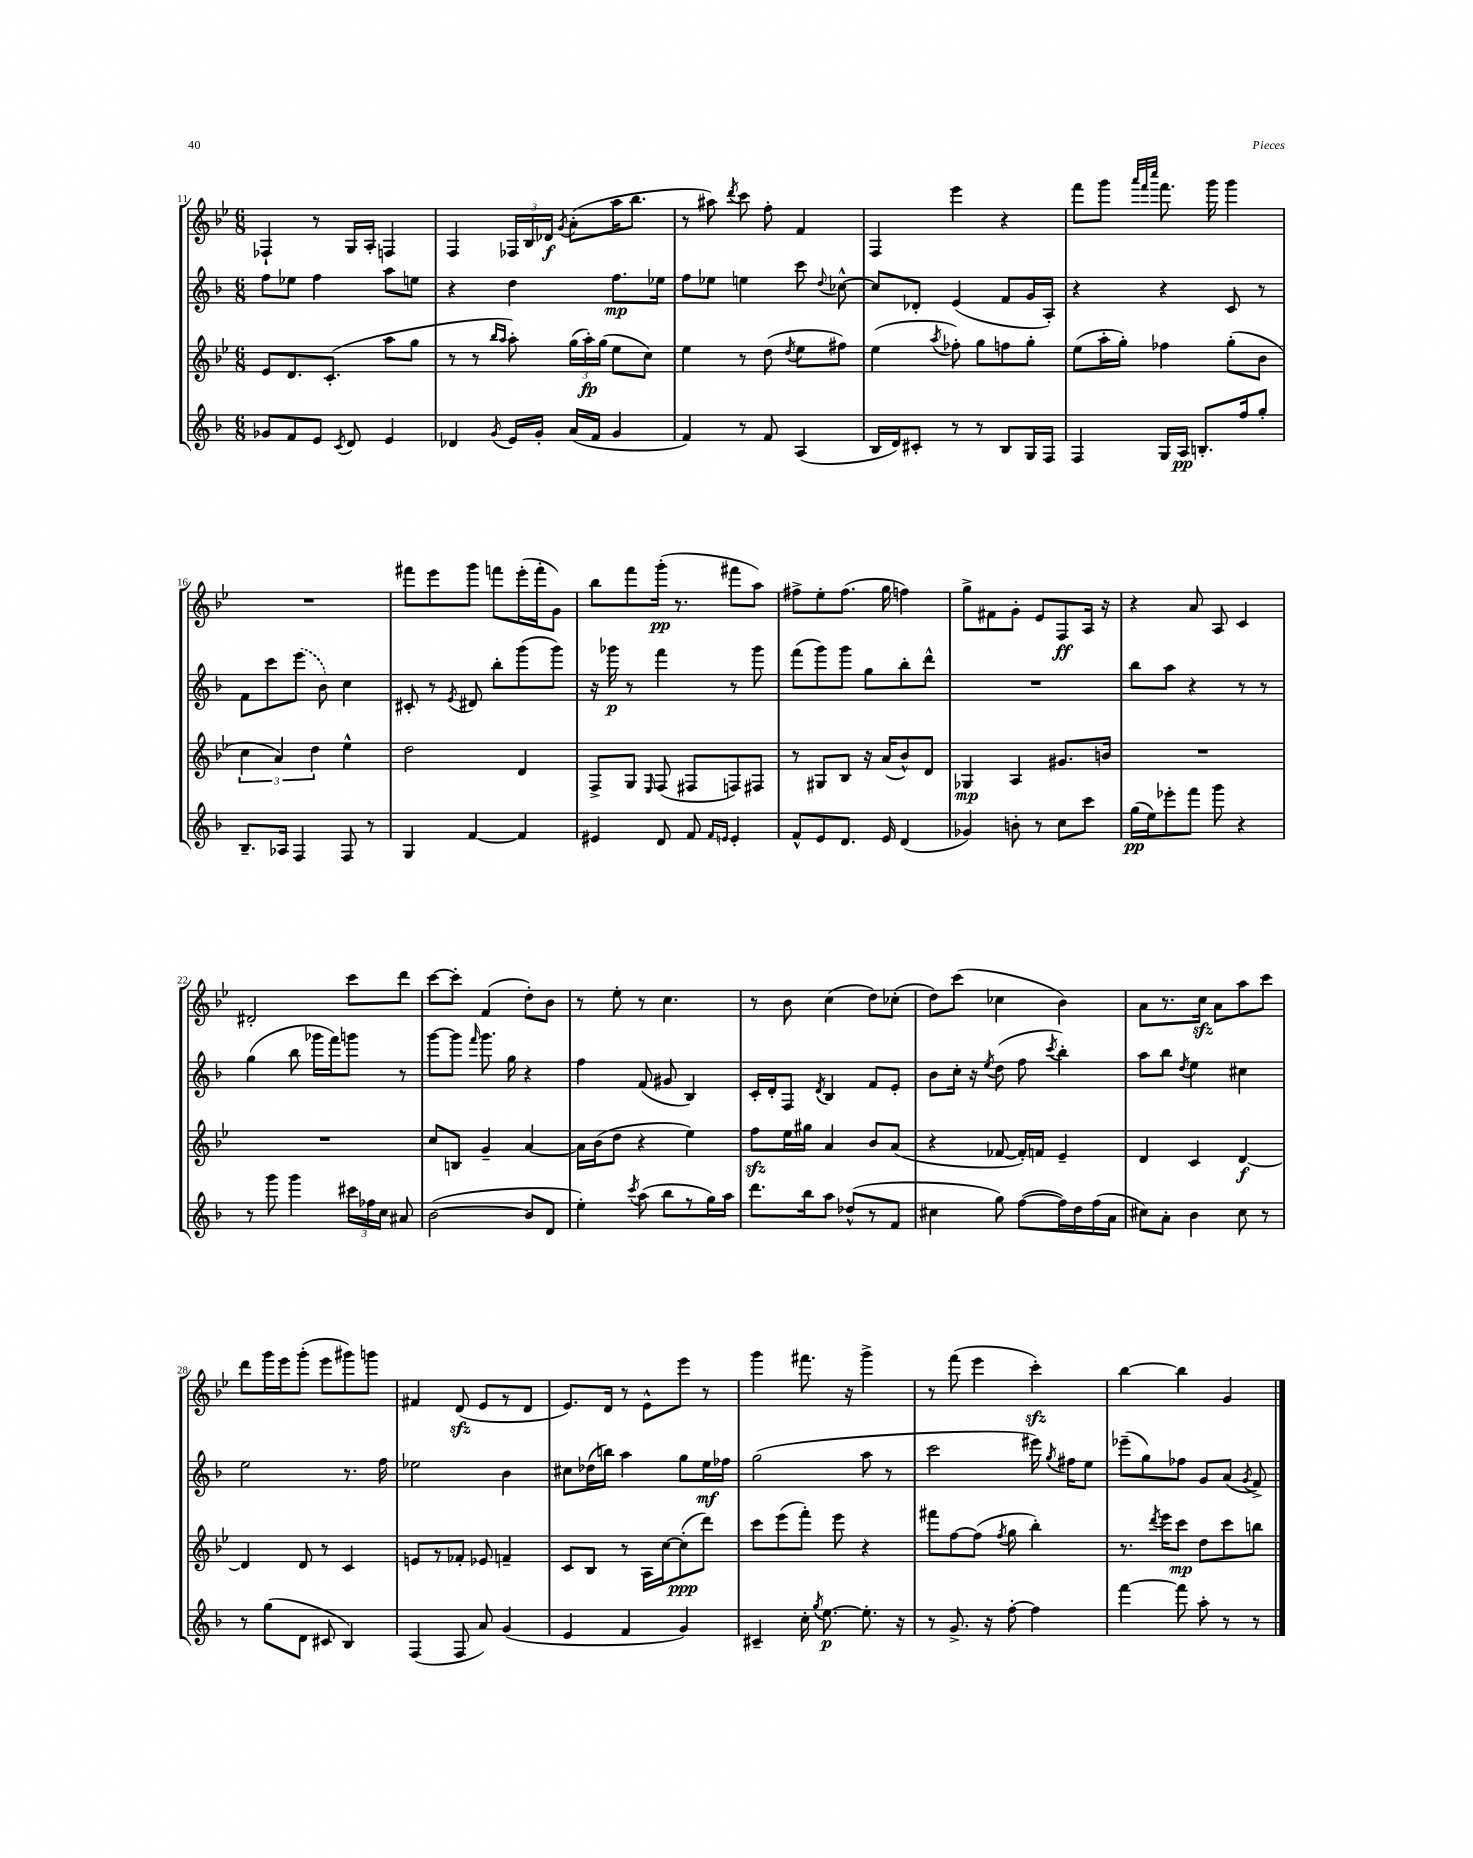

**kern	**kern	**kern	**kern
*staff4	*staff3	*staff2	*staff1
*clefG2	*clefG2	*clefG2	*clefG2
*k[b-]	*k[b-e-]	*k[b-]	*k[b-e-]
*M6/8	*M6/8	*M6/8	*M6/8
8g-/L	8e-/L	8ff\L	4F-`/
8f/	8.d/	8ee-\J	.
8e/J	.	4ff\	8r
.	(8.c'/J	.	.
8qc/	.	.	.
8d/	.	.	16G/LL
.	.	.	16A'/JJ
4e/	8aa\L	8aa\L	4F/
.	8gg\J	8ee\J	.
=	=	=	=
4d-/	8r	4r	4F/
.	8r	.	.
.	16qqbb-/LL	.	.
8qg/	16qqaa/JJ	.	.
16e/LL	8aa'\)	4dd\	24F-/LL
.	.	.	24B-/
16g'/JJ	.	.	.
.	.	.	24d-/JJ
.	.	.	8qg/
(16a/LL	(24gg\LL	.	(8a'\L
.	24aa'\)	.	.
16f/JJ	.	.	.
.	(24gg\JJ	.	.
4g/	8ee-\L	8.ff\L	16aa\K
.	.	.	8.bb-\J
.	8cc\J)	.	.
.	.	16ee-\Jk	.
=	=	=	=
4f/)	4ee-\	8ff\L	8r
.	.	8ee-\J	8aa#\)
.	.	.	8qddd/
8r	8r	4ee\	8ccc\
8f/	(8dd\	.	8ff'\
.	8qdd/	.	.
(4A/	8ee-\L	8ccc\	4f/
.	.	8qqdd/	.
.	8ff#\J)	[8cc-^^\	.
=	=	=	=
16B-/LL	(4ee-\	8cc-/]L	4F/
16d/J)	.	.	.
8c#'/J	.	8d-'/J	.
.	8qaa/	.	.
8r	8ff-'\)	(4e/	4eee-\
8r	8gg\L	.	.
8B-/L	8ff\	8f/L	4r
16G/L	8gg'\J	16g/L	.
16F/JJ	.	16A'/JJ)	.
=	=	=	=
4F/	(8ee-\L	4r	8fff\L
.	16aa'\L	.	8ggg\J
.	16gg'\JJ)	.	.
.	.	.	32qqaaa/LLL
.	.	.	32qqfff/
.	.	.	32qqcccc/JJJ
16G/LL	4ff-\	4r	8.fff\
16A/JJ	.	.	.
8.B'/L	.	.	.
.	.	.	16ggg\
.	(8gg'\L	8c/	4ggg\
16ff/k	.	.	.
8gg'/J	8b-\J	8r	.
=	=	=	=
8.B-~/L	6cc\	8f\L	2.r
.	.	8ccc\	.
.	6a/)	.	.
16A-/Jk	.	.	.
4F/	.	(8eee\J	.
.	6dd\	.	.
.	.	8b-\)	.
8F/	4ee-^^\	4cc\	.
8r	.	.	.
=	=	=	=
4G/	2dd\	8c#'/	8fff#\L
.	.	8r	8eee-\
.	.	8qe/	.
[4f/	.	8d#/	8ggg\J
.	.	8bb-'\L	8fff\L
4f/]	4d/	(8ggg\	(16eee-'\L
.	.	.	16fff'\J
.	.	8ggg\J)	8g\J)
=	=	=	=
4e#/	8F^/L	16r	8bb-\L
.	.	16ggg-\	.
.	8G/J	8r	8fff\
.	16qqE-/	.	.
8d/	(8F/	4fff\	(16ggg'\Jk
.	.	.	8.r
8f/	8F#/L	.	.
16qqf/LL	.	.	.
16qqe/JJ	.	.	.
4e'/	8F/)	8r	8fff#\L
.	8F#/J	8ggg-\	8aa\J)
=	=	=	=
8f^^/L	8r	(8fff\L	8ff#^\L
8e/	8G#/L	8ggg\)	8ee-'\
8.d/J	8B-/J	8ggg\J	(8.ff#\J
.	16r	8gg\L	.
16e/	(16a/LK	.	16gg\
(4d/	8b-^^/)	8bb-'\	4ff\)
.	8d/J	8ddd^^\J	.
=	=	=	=
4g-/)	4G-/	2.r	8gg^\L
.	.	.	8f#\
8b'\	4A/	.	8g'\J
8r	.	.	8e-/L
8cc\L	8.g#/L	.	8F/
8ccc\J	.	.	16A/Jk
.	16b/Jk	.	16r
=	=	=	=
(16gg\LL	2.r	8bb-\L	4r
16ee\J)	.	.	.
8eee-'\	.	8aa\J	.
8fff\J	.	4r	8a/
8ggg\	.	.	8A/
4r	.	8r	4c/
.	.	8r	.
=	=	=	=
8r	2.r	(4gg\	2d#'/
8ggg\	.	.	.
4ggg\	.	8bb-\	.
.	.	16ggg-\LL	.
.	.	16fff\J)	.
24ccc#\LL	.	8ggg\J	8ccc\L
24ff-\	.	.	.
24cc\JJ	.	.	.
8a#/	.	8r	8ddd\J
=	=	=	=
([2b-\	8cc/L	[8ggg\L	[8ccc\L
.	8B/J	8ggg\]J	8ccc'\]J
.	.	16qqfff/	.
.	4g~/	8.ggg\	(4f/
.	.	16gg\	.
8b-/]L	[4a/	4r	8dd'\L)
8d/J	.	.	8b-\J
=	=	=	=
4ee'\)	16a\]LL	4ff\	8r
.	(16b-\J	.	.
.	8dd\J	.	8ee-'\
8qccc/	.	.	.
(8aa\	4r	(8f/	8r
8bb-\L	.	8g#/	4.cc\
8r	4ee-\)	4B-/)	.
16gg\L)	.	.	.
16aa\JJ	.	.	.
=	=	=	=
8.ddd\L	8ff\L	16c'/LL	8r
.	.	16d'/J	.
.	16ee-\L	8F/J	8b-\
16bb-\k	16gg#\JJ	.	.
.	.	8qd/	.
8aa\J	4a/	4B-/	(4cc\
(8dd-^^/L	.	.	.
8r	8b-/L	8f/L	8dd\L)
8f/J	(8a/J	8e'/J	(8cc-'\J
=	=	=	=
4cc#\	4r	8b-\L	8dd\L)
.	.	16cc'\Jk	(8ccc\J
.	.	16r	.
.	.	8qee/	.
8gg\)	[8f-/	(8dd\	4cc-\
([8ff\L	16f-'/]LL)	8ff\	.
.	16f/JJ	.	.
.	.	8qccc/	.
16ff\]L)	4e-~/	4bb-'\)	4b-\)
16dd\	.	.	.
(16ff\	.	.	.
16a\JJ	.	.	.
=	=	=	=
8cc#\L)	4d/	8aa\L	8a\L
8a'\J	.	8bb-\J	8.r
.	.	8qdd/	.
4b-\	4c/	4ee\	.
.	.	.	16cc\Jk
.	.	.	8a\L
8cc#\	[4d/	4cc#\	8aa\
8r	.	.	8ccc\J
=	=	=	=
8r	4d/]	2ee\	8ddd\L
(8gg\L	.	.	16ggg\L
.	.	.	16eee-\J
8d\J	8d/	.	(8ggg'\J
8c#/	8r	.	8eee-\L
4B-/)	4c/	8.r	8ggg#\)
.	.	.	8ggg\J
.	.	16ff\	.
=	=	=	=
(4F/	8e/L	2ee-\	4f#/
.	8r	.	.
8F/	8f-'/J	.	(8d/
8a/)	8e-/	.	8e-/L
(4g/	4f~/	4b-\	8r
.	.	.	8d/J
=	=	=	=
4e/	8c/L	8cc#\L	8.e-/L)
.	8B-/J	(16dd-\L	.
.	.	16bb\JJ)	16d/Jk
4f/	8r	4aa\	8r
.	16A\LL	.	8e-^^\L
.	[16cc\J	.	.
4g/)	(8cc'\]	8gg\L	8eee-\J
.	8ddd\J)	16ee\L	8r
.	.	16ff-\JJ	.
=	=	=	=
4c#~/	8ccc\L	(2gg\	4ggg\
.	(8eee-\	.	.
16cc'\	8fff'\J)	.	8.fff#\
8qgg/	.	.	.
[8.ee\	.	.	.
.	8eee-\	.	.
.	.	.	16r
8.ee'\]	4r	8aa\	4ggg^\
.	.	8r	.
16r	.	.	.
=	=	=	=
8r	8fff#\L	2ccc\	8r
8.g^/	[8ff\	.	(8fff\
.	(8ff\]J	.	4eee-\
16r	.	.	.
.	8qff/	.	.
[8ff'\	8gg\	.	.
4ff\]	4bb-'\)	16eee#\)	4ccc'\)
.	.	8qgg/	.
.	.	16ff#\LK	.
.	.	8ee\J	.
=	=	=	=
[4fff\	8.r	(8eee-~\L	[4bb-\
.	.	8gg\)	.
.	8qddd/	.	.
.	16eee-\LK	.	.
8fff\]	8ccc\J	8ff-\J	4bb-\]
8aa'\	8dd\L	8g/L	.
8r	8ccc\	(8a/J	4g/
.	.	8qg/	.
8r	8bb\J	8f^/)	.
==	==	==	==
*-	*-	*-	*-
